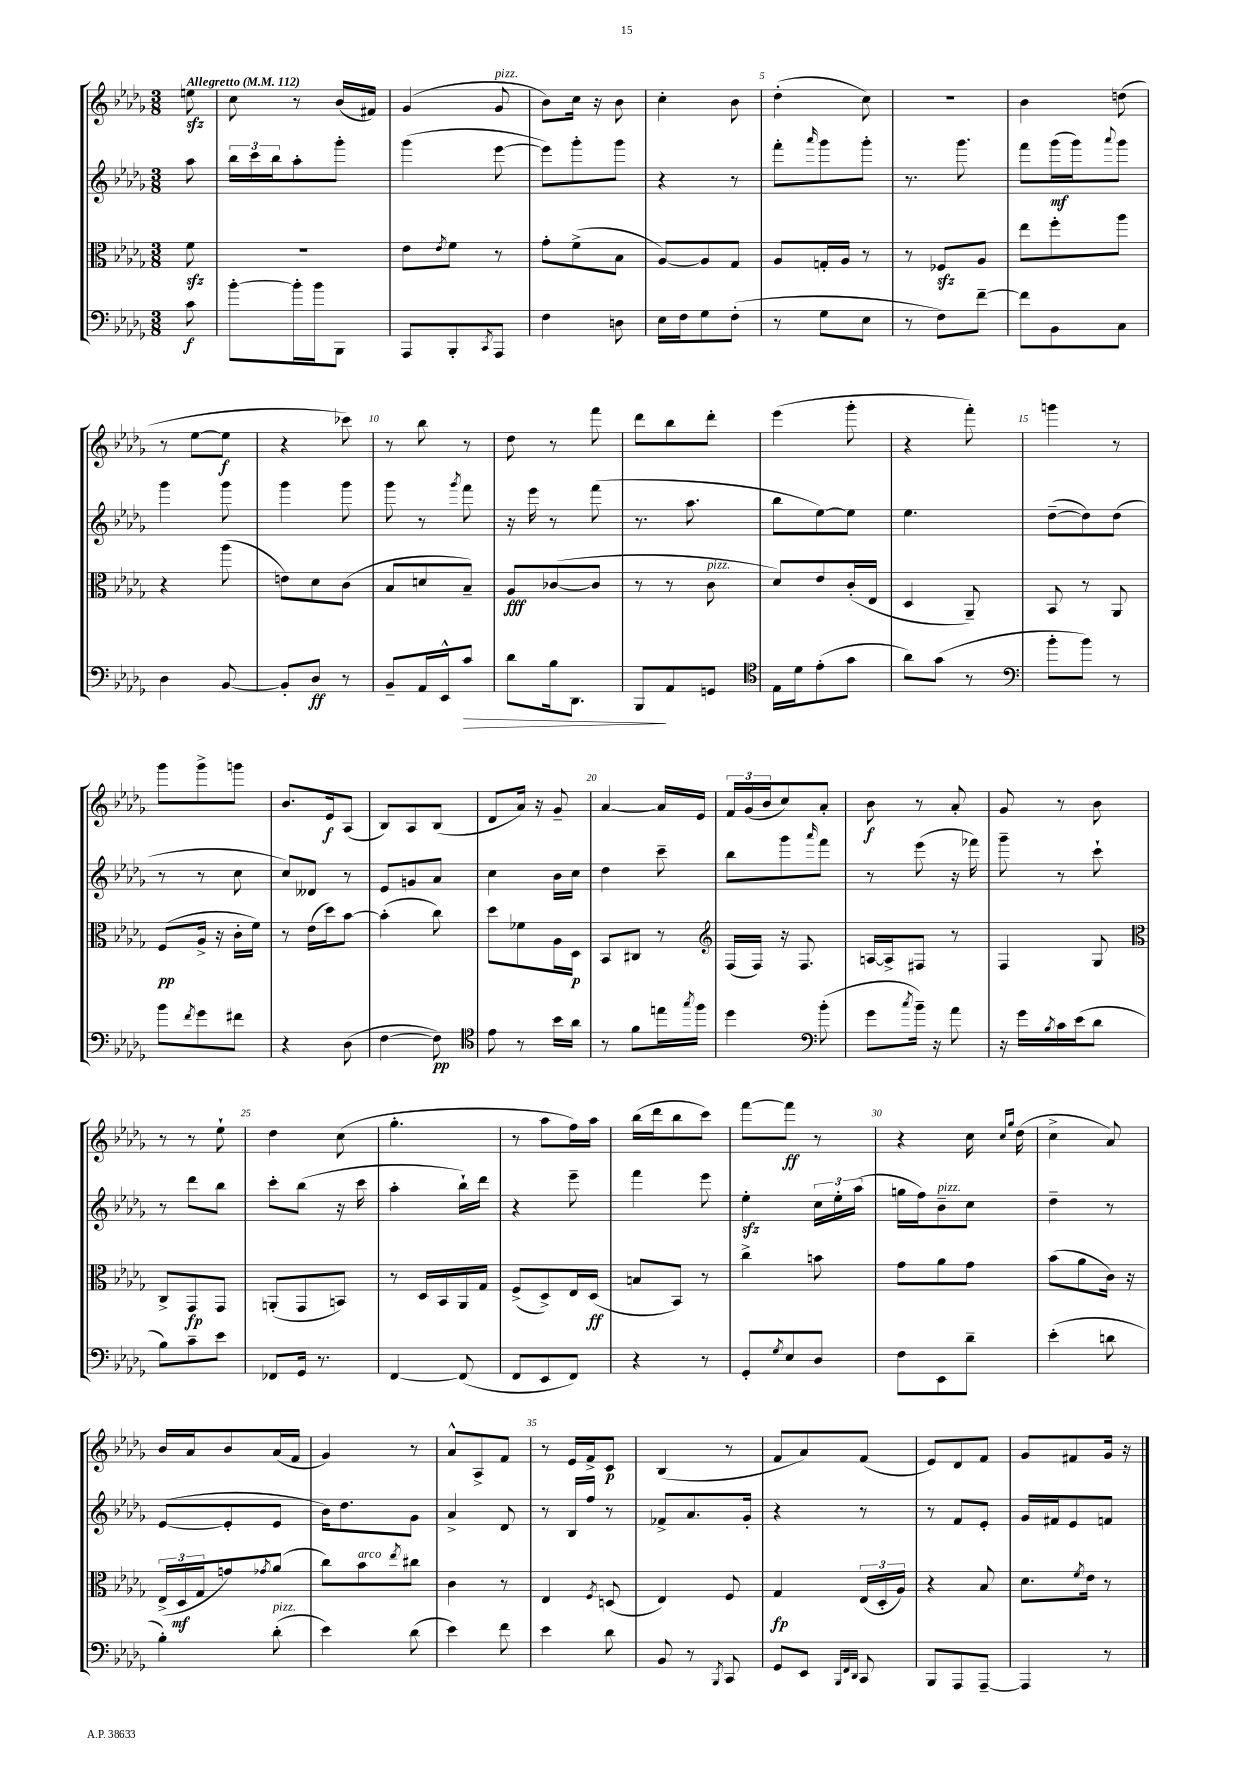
<<
\new StaffGroup <<
\new Staff = "s0" {
    \clef treble \key des \major \numericTimeSignature \time 3/8 \partial 8 \tempo "Allegretto" 4 = 112
    e''8\sfz |
    c''8 r8 bes'16( fis'16) |
    ges'4( ges'8^\markup { \italic "pizz." } |
    bes'8) c''16 r16 bes'8 |
    c''4-. bes'8 |
    des''4-.( c''8) |
    R4. |
    bes'4 d''8( |
    r8 ees''8~ ees''8\f |
    r4 ces'''8) |
    r8 bes''8 r8 |
    des''8 r8 f'''8 |
    des'''8 bes''8 des'''8-. |
    ees'''4( ges'''8-. |
    r4 f'''8-.) |
    g'''4 r8 |
    ges'''8 ges'''8-> g'''8 |
    bes'8. ees'16\f aes8( |
    bes8) aes8 bes8( |
    des'8 aes'16) r16 ges'8-- |
    aes'4~ aes'16 ees'16 |
    \tuplet 3/2 { f'16 ges'16( bes'16 } c''8) aes'8-. |
    bes'8\f r8 aes'8-. |
    ges'8 r8 bes'8 |
    r8 r8 ees''8-! |
    des''4 c''8( |
    ges''4.-. |
    r8 aes''8 f''16) aes''16 |
    bes''16( des'''16 bes''8 c'''8) |
    f'''8~ f'''8\ff r8 |
    r4 c''16 \grace { c''16 ges''16 } des''16( |
    c''4-> aes'8) |
    bes'16 aes'16 bes'8 aes'16( f'16 |
    ges'4) r8 |
    aes'8-^ aes8-> f'8 |
    r8 ees'16 f'16-> c'8\p |
    bes4( r8 |
    f'8 aes'8) f'8( |
    ees'8) des'8 f'8 |
    ges'8 fis'8 ges'16 r16 \bar "|." |
}
\new Staff = "s1" {
    \clef treble \key des \major \numericTimeSignature \time 3/8 \partial 8
    aes''8 |
    \tuplet 3/2 { bes''16 c'''16 bes''16 } aes''8-. ges'''8-. |
    ges'''4( ees'''8~ |
    ees'''8) ges'''8-. ges'''8 |
    r4 r8 |
    f'''8-. \grace { aes'''16 } ges'''8 ges'''8-. |
    r8. ges'''8. |
    f'''8 ges'''16\mf( ges'''16) \appoggiatura { aes'''8 } ges'''8 |
    ges'''4 ges'''8 |
    ges'''4 ges'''8 |
    ges'''8 r8 \acciaccatura { ges'''8 } f'''8 |
    r16 ees'''16 r8 f'''8( |
    r8. aes''8. |
    bes''8 ees''8~) ees''8 |
    ees''4. |
    des''8~--( des''8) des''8( |
    r8 r8 c''8 |
    c''8) deses'8 r8 |
    ees'8 g'8 aes'8 |
    c''4 bes'16 c''16 |
    des''4 c'''8-- |
    bes''8 ges'''8 \grace { aes'''16 } f'''8 |
    r8 ees'''8( r16 fes'''16) |
    ges'''8-- r8 c'''8-! |
    r8 des'''8 bes''8 |
    c'''8-. bes''8( r16 c'''16 |
    aes''4-. bes''16-!) des'''16 |
    r4 ees'''8-- |
    f'''4 ees'''8 |
    ees''4-.\sfz \tuplet 3/2 { c''16 ees''16-. aes''16( } |
    g''16 f''16) bes'8--^\markup { \italic "pizz." } c''8 |
    des''4-- r8 |
    ees'8~( ees'8-. ees'8 |
    bes'16) des''8. ges'8 |
    aes'4-> des'8 |
    r8 bes16 f''16 r8 |
    fes'8-> aes'8. ges'16-. |
    r4 r8 |
    r8 f'8 ees'8-. |
    ges'16 fis'16 ees'8 f'8 \bar "|." |
}
\new Staff = "s2" {
    \clef alto \key des \major \numericTimeSignature \time 3/8 \partial 8
    f'8\sfz |
    R4. |
    ees'8 \acciaccatura { ees'8 } f'8 r8 |
    ges'8-. f'8->( bes8 |
    aes8~) aes8 ges8 |
    aes8 g16-. aes16 r8 |
    r8 fes8\sfz aes8 |
    ees''8 f''8-. aes''8 |
    r4 aes''8( |
    e'8) des'8 c'8( |
    bes8 d'8 bes8--) |
    aes8\fff ces'8~( ces'8 |
    r8 r8 c'8^\markup { \italic "pizz." } |
    des'8) ees'8 c'16-.( ees16 |
    des4 aes,8--) |
    bes,8 r8 aes,8 |
    f8\pp( aes16-> r16 c'16-. f'16) |
    r8 ees'16( des''16) bes'8~ |
    bes'4-.( c''8) |
    des''8 fes'8 aes16 des16\p |
    bes,8 cis8 r8 |
    \clef treble f16( f16) r16 f8. |
    a16~ a16-> fis8 r8 |
    f4 ges8 |
    \clef alto c8-> ges,8\fp ges,8 |
    a,8-.( ges,8 b,8) |
    r8 des16 bes,16 aes,16 ges16 |
    f8->( des8->) ees16 des16\ff( |
    b8 bes,8) r8 |
    c''4-> b'8 |
    ges'8 aes'8 ges'8 |
    bes'8( aes'8 c'16) r16 |
    \tuplet 3/2 { ees16->( des16\mf ges16 } g'8) \acciaccatura { ges'8 } aes'8( |
    c''8) bes'8^\markup { \italic "arco" } \acciaccatura { ees''8 } cis''8 |
    c'4 r8 |
    ees4 \acciaccatura { f8 } d8( |
    ees4) f8 |
    ges4\fp \tuplet 3/2 { ees16( des16-. aes16) } |
    r4 bes8 |
    des'8. \acciaccatura { f'8 } ees'16 r8 \bar "|." |
}
\new Staff = "s3" {
    \clef bass \key des \major \numericTimeSignature \time 3/8 \partial 8
    c'8\f |
    bes'8~-. bes'16-. bes'16 bes,,8 |
    aes,,8 bes,,8-. \acciaccatura { c,8 } aes,,8 |
    f4 d8 |
    ees16 f16 ges8 f8-.( |
    r8 ges8 ees8 |
    r8 f8) f'8~-- |
    f'8 bes,8 c8 |
    des4 bes,8~ |
    bes,8-. des8\ff r8 |
    bes,8-- aes,16 ees,16-^ c'8\> |
    des'8 bes16 des,8. |
    bes,,8\! aes,8 g,8 |
    \clef tenor ees16 des'16 ees'8-.( ges'8 |
    aes'8) ges'8( r8 |
    \clef bass bes'8-. bes'8) r8 |
    bes'8 \acciaccatura { f'8 } ges'8 fis'8 |
    r4 des8( |
    f4~ f8\pp) |
    \clef tenor ees'8 r8 bes'16 aes'16 |
    r8 f'8 e''16 \acciaccatura { ges''8 } f''16 |
    des''4 \clef bass bes'8-.( |
    ges'8 \acciaccatura { c''8 } bes'16--) r16 aes'8 |
    r16 ges'16 \acciaccatura { bes8 } c'16 ees'16( des'8 |
    bes8) c'8-- ees'8 |
    fes,8 ges,16 r8. |
    f,4~ f,8( |
    f,8 ees,8 f,8) |
    r4 r8 |
    ges,8-. \acciaccatura { ges8 } ees8 des8 |
    f8 ees,8 des'8-- |
    ees'4-.( d'8 |
    bes4-.) des'8-.^\markup { \italic "pizz." }( |
    ees'4) des'8( |
    ees'4) f'8 |
    ees'4 des'8 |
    bes,8 r8 \acciaccatura { bes,,8 } c,8 |
    ges,8 ees,8 \grace { bes,,32 f,32 des,32 } c,8 |
    bes,,8 aes,,8 aes,,8~-- |
    aes,,4 r8 \bar "|." |
}
>>
>>
\layout { \context { \Score \override BarNumber.break-visibility = ##(#f #t #t) barNumberVisibility = #(every-nth-bar-number-visible 5) } }
